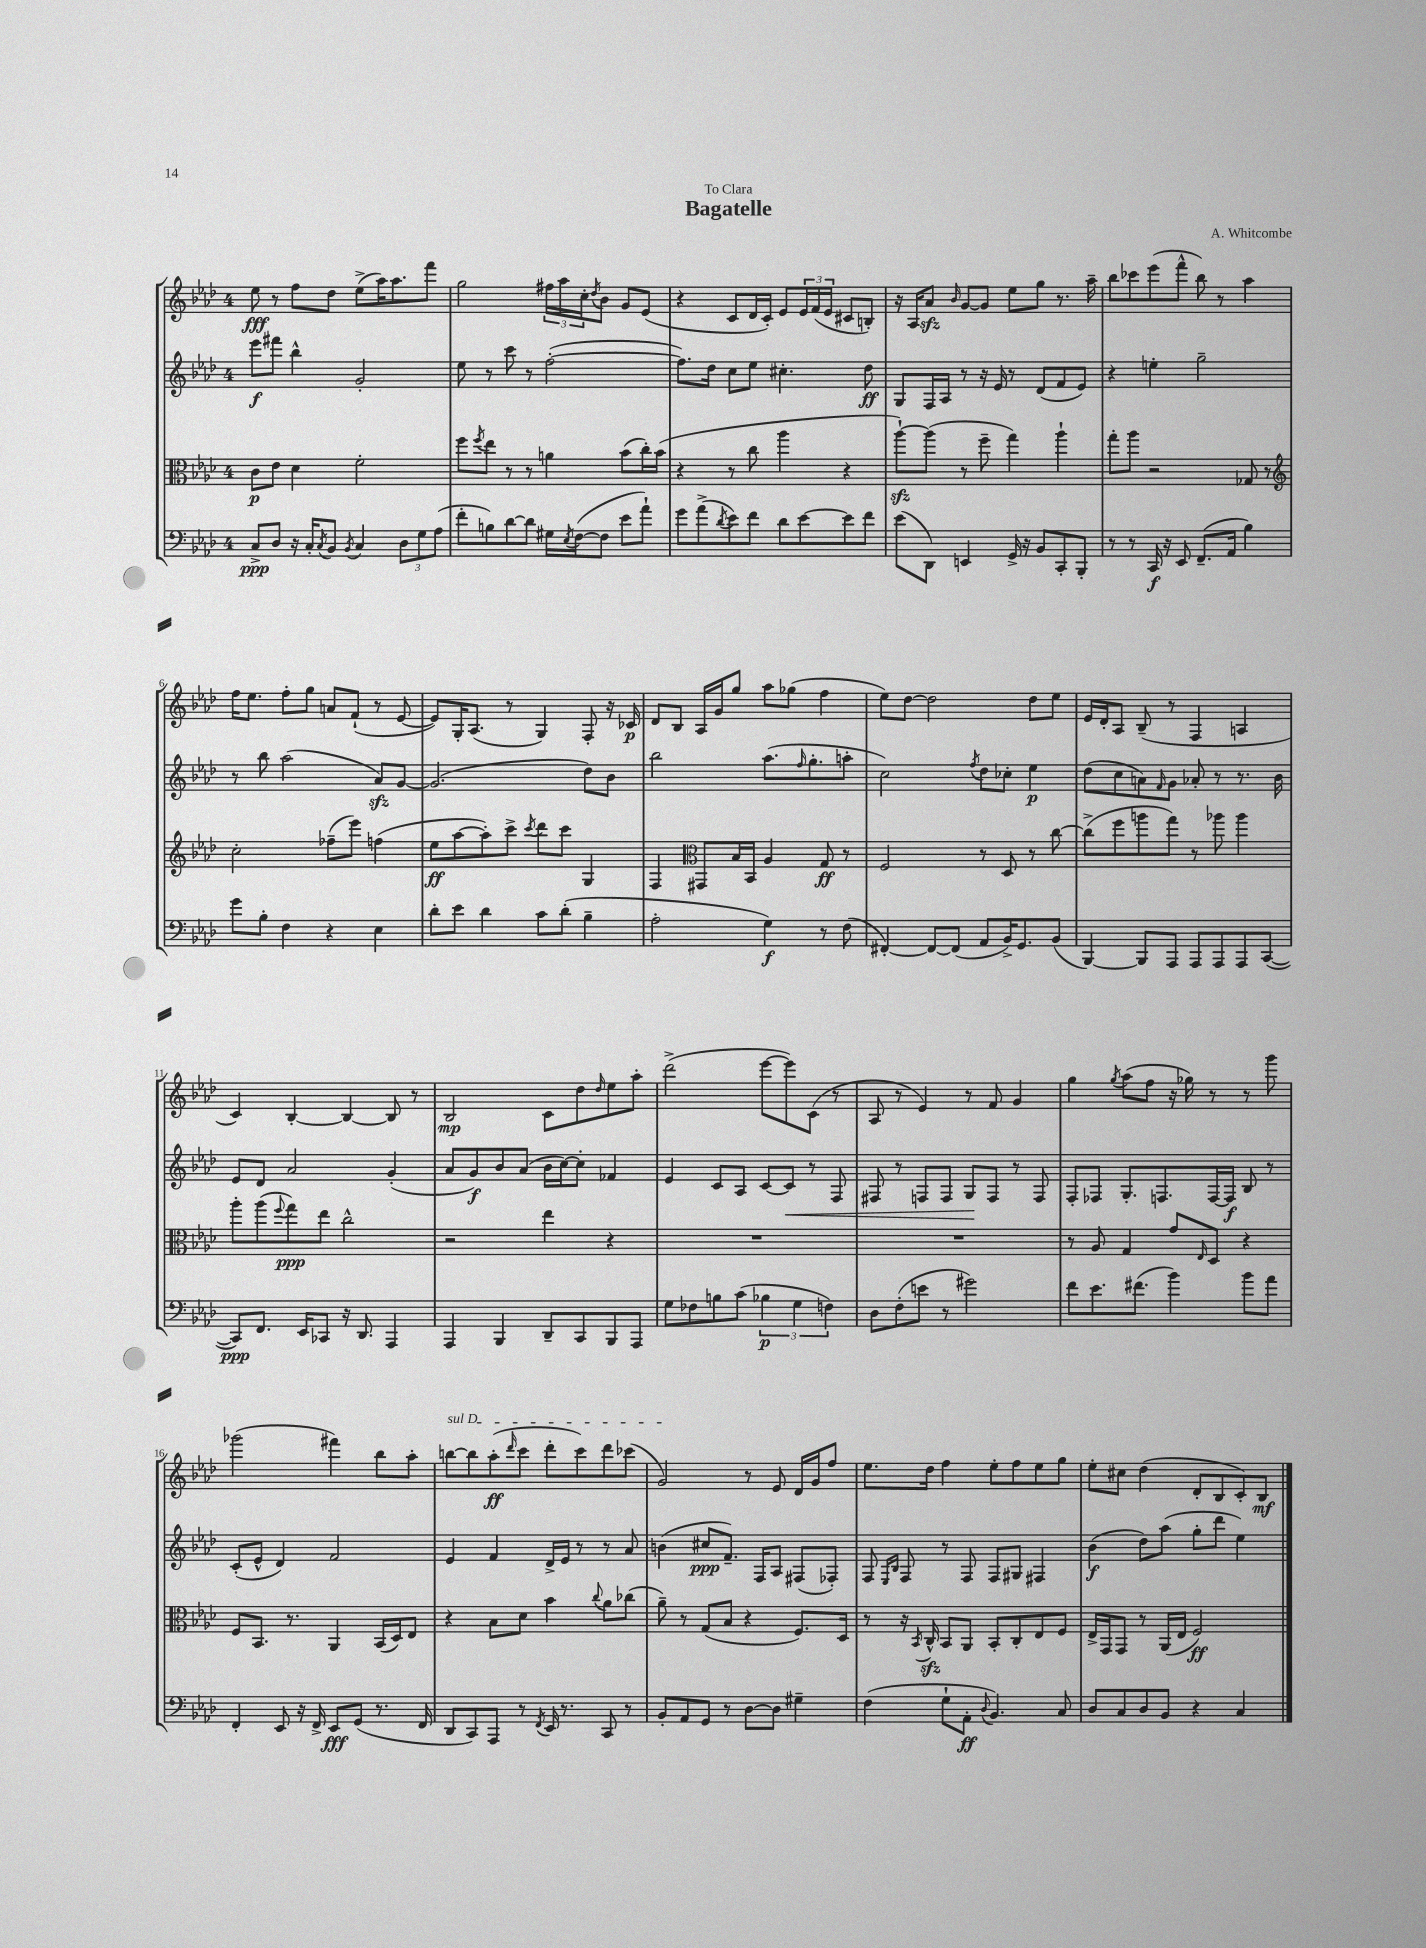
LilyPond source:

\header { title = "Bagatelle" composer = "A. Whitcombe" dedication = "To Clara" }
<<
\new StaffGroup <<
\new Staff = "s0" {
    \clef treble \key aes \major \once \override Staff.TimeSignature.style = #'single-digit \time 4/4
    ees''8\fff r8 f''8 des''8 ees''8->( aes''16) aes''8. f'''8 |
    g''2 \tuplet 3/2 { fis''16 aes''16 c''16-. } \acciaccatura { des''8 } bes'8 g'8 ees'8( |
    r4 c'8 des'16 c'16-.) ees'8 \tuplet 3/2 { ees'16 f'16( ees'16 } cis'8 b8-.) |
    r16 aes16 aes'8\sfz \grace { bes'16 } g'8~ g'8 ees''8 g''8 r8. aes''16-- |
    bes''8 ces'''8 ees'''8( f'''8-^ bes''8) r8 aes''4 |
    f''16 ees''8. f''8-. g''8 a'8 f'8-!( r8 ees'8~ |
    ees'8) g16-. aes8.( r8 g4) f8-. r16 ces'16\p |
    des'8 bes8 aes16 g'16 g''8 aes''8 ges''8( f''4 |
    ees''8) des''8~ des''2 des''8 ees''8 |
    ees'16 des'16-. aes8 bes8--( r8 f4 a4 |
    c'4) bes4~-. bes4~ bes8 r8 |
    bes2\mp c'8 des''8 \grace { des''16 } ees''8 aes''8-. |
    des'''2->( ees'''8~ ees'''8) c'8( r8 |
    aes8 r8 ees'4) r8 f'8 g'4 |
    g''4 \acciaccatura { g''8 } aes''8( f''8 r16 ges''16) r8 r8 g'''8 |
    ges'''2( fis'''4) bes''8 aes''8-. |
    \once \override TextSpanner.bound-details.left.text = \markup { \italic "sul D" } b''8~\startTextSpan b''8 aes''8-.\ff( \grace { des'''16 } c'''8 des'''8-. c'''8) des'''8 ces'''8( |
    g'2\stopTextSpan) r8 ees'8 des'16 g'16 f''8 |
    ees''8. des''16 f''4 ees''8-. f''8 ees''8 g''8 |
    ees''8-. cis''8 des''4( des'8-. bes8 c'8-.) bes8\mf \bar "|." |
}
\new Staff = "s1" {
    \clef treble \key aes \major \once \override Staff.TimeSignature.style = #'single-digit \time 4/4
    ees'''8\f fis'''8 bes''4-^ g'2-. |
    ees''8 r8 c'''8 r8 f''2~-.( |
    f''8.) des''16 c''8 ees''8 cis''4.-. des''8\ff |
    g8 f16 aes16 r8 r16 ees'16 r8 des'8( f'8 ees'8) |
    r4 e''4-. g''2-- |
    r8 bes''8 aes''2( aes'8\sfz) g'8~ |
    g'2.( des''8) bes'8 |
    bes''2 aes''8.( \grace { f''16 } g''8.-. a''8-. |
    c''2) \acciaccatura { f''8 } des''8 ces''8-. ees''4\p |
    des''8( c''8 a'8) \grace { f'16 } g'8 aes'8-. r8 r8. bes'16 |
    ees'8 des'8 aes'2 g'4-.( |
    aes'8 g'8\f) bes'8 aes'8( bes'16 c''16~) c''8-. fes'4 |
    ees'4 c'8 aes8 c'8~ c'8\< r8 f8 |
    fis8 r8 f8 f8 g8\! f8 r8 f8 |
    f8-. fes8 g8.-. f8. f16~ f16\f bes8 r8 |
    c'8-.( ees'8-^ des'4) f'2 |
    ees'4 f'4 des'16-> ees'16 r8 r8 aes'8 |
    b'4( cis''8\ppp f'8.--) f16 aes8 fis8( fes8-.) |
    f8 \grace { ees16 bes16 } f8 r8 f8 f8 gis8 fis4 |
    bes'4\f( des''8) aes''8( g''8-. des'''8 ees''4) \bar "|." |
}
\new Staff = "s2" {
    \clef alto \key aes \major \once \override Staff.TimeSignature.style = #'single-digit \time 4/4
    c'8\p ees'8 des'4 f'2-. |
    f''8 \acciaccatura { f''8 } ees''8 r8 r8 a'4 bes'8( c''16-.) bes'16( |
    r4 r8 c''8 aes''4 r4 |
    aes''8~-!\sfz) aes''8( r8 f''8-- g''4) aes''4-! |
    g''8-. aes''8 r2 ges8 r8 |
    \clef treble c''2-. fes''8--( ees'''8) f''4( |
    ees''8\ff aes''8~ aes''8-.) c'''8-> \acciaccatura { c'''8 } des'''8 c'''8 g4 |
    f4 \clef alto gis,8 bes16 bes,16 aes4 g8\ff r8 |
    f2 r8 des8 r8 c''8~ |
    c''8->( f''8 a''8 g''8) r8 aes''8 aes''4 |
    aes''8-. aes''8( \appoggiatura { f''8 } g''8\ppp) ees''8 c''2-^ |
    r2 ees''4 r4 |
    R1 |
    R1 |
    r8 aes8 g4 g'8 \grace { ees16 } des8 r4 |
    f8 bes,8. r8. aes,4 bes,16( des16) ees8 |
    r4 bes8 des'8 bes'4 \appoggiatura { c''8 } aes'8 ces''8( |
    aes'8--) r8 g8( bes8 r4 f8.) des16 |
    r8 r16 \acciaccatura { bes,8 } c16-^\sfz bes,8 aes,8 bes,8-. c8-. ees8 f8 |
    ees16-> g,16 g,8 r8 aes,16( ees16 f2\ff) \bar "|." |
}
\new Staff = "s3" {
    \clef bass \key aes \major \once \override Staff.TimeSignature.style = #'single-digit \time 4/4
    c8->\ppp des8 r16 c16-. \acciaccatura { c8 } bes,8 \acciaccatura { bes,8 } c4 \tuplet 3/2 { des8 g8 aes8( } |
    f'8-. b8) des'8~ des'8 gis16 \acciaccatura { ees8 } f16~( f8 ees'8 aes'8-!) |
    g'8 aes'8->( \acciaccatura { des'8 } ees'8) f'8 des'8 ees'8~ ees'8 f'8 |
    ees'8( des,8) e,4 g,16-> r16 bes,8 c,8-. bes,,8-. |
    r8 r8 c,16\f r16 ees,8 f,8.--( aes,16 bes4) |
    g'8 bes8-. f4 r4 ees4 |
    des'8-. ees'8 des'4 c'8 des'8-.( bes4-- |
    aes2-. g4\f) r8 f8( |
    fis,4~-.) fis,8~ fis,8( aes,8 bes,16->) g,8. bes,8( |
    bes,,4~) bes,,8 aes,,8 aes,,8 aes,,8 aes,,8 c,8~( |
    c,8\ppp) f,8. ees,16 ces,8 r16 des,8. aes,,4 |
    aes,,4 bes,,4 des,8-- c,8 bes,,8 aes,,8 |
    g8 fes8 b8 c'8( \tuplet 3/2 { bes4\p g4 f4) } |
    des8 f8-.( e'8 r8 gis'2) |
    f'8 ees'8. fis'8.( bes'4) bes'8 aes'8 |
    f,4-. ees,8 r16 f,16-> ees,8\fff g,8( r8. f,16 |
    des,8 c,8) aes,,8 r8 \acciaccatura { f,8 } ees,16 r8. c,8 r8 |
    bes,8-. aes,8 g,8 r8 des8~ des8 gis4-- |
    f4( g8-! aes,8-.\ff \appoggiatura { des8 } bes,4.) c8 |
    des8 c8 des8 bes,8 r4 c4 \bar "|." |
}
>>
>>
